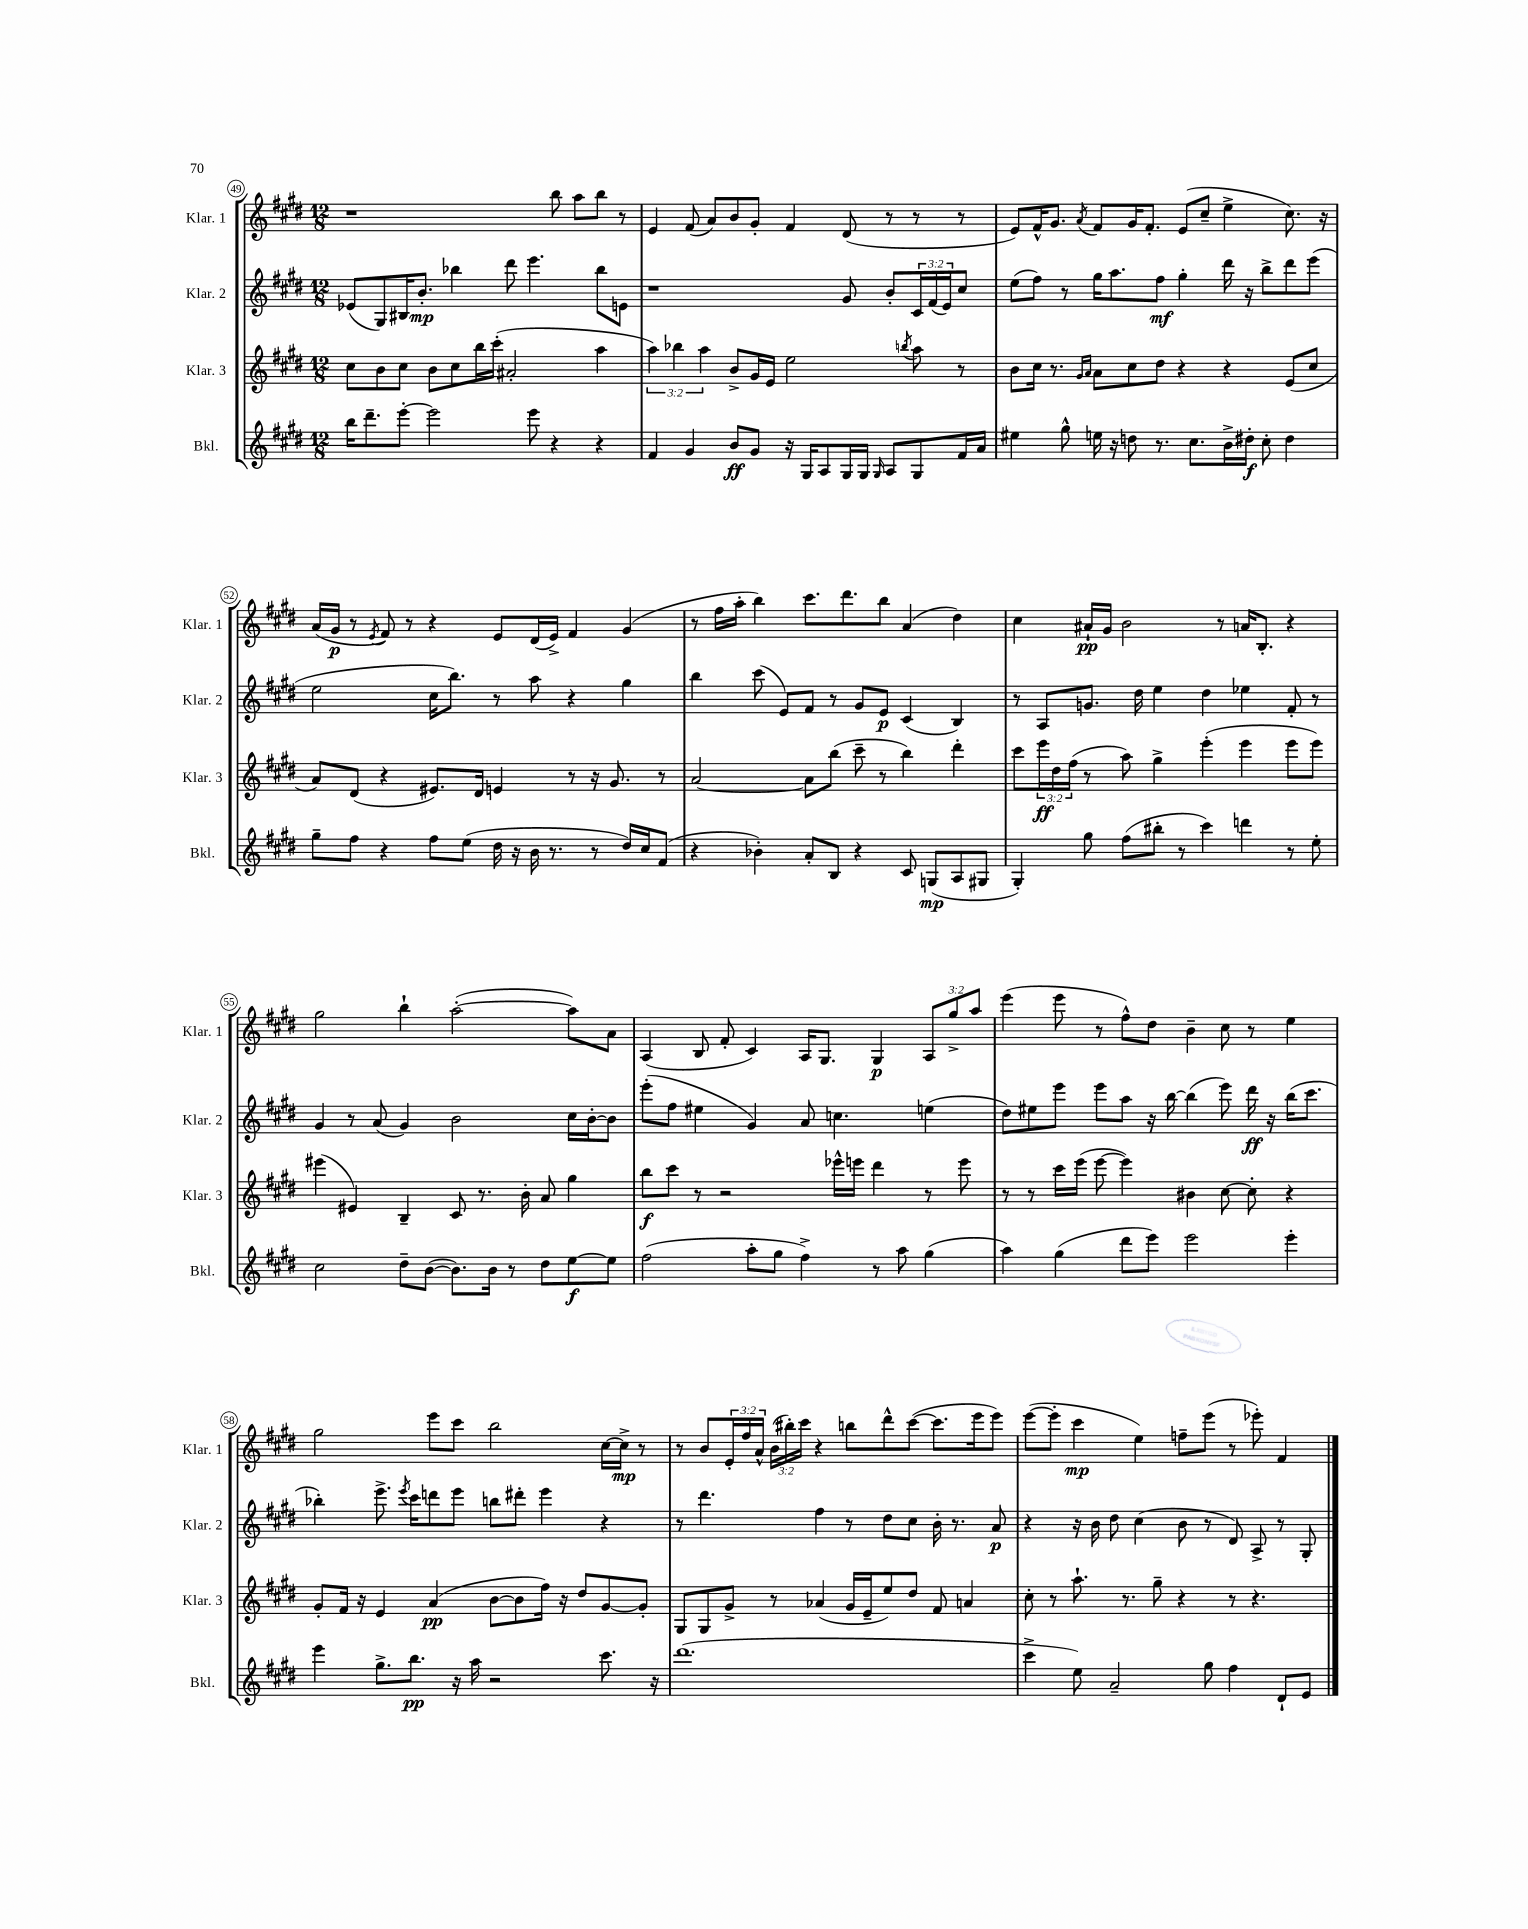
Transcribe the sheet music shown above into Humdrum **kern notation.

**kern	**kern	**kern	**kern
*staff4	*staff3	*staff2	*staff1
*clefG2	*clefG2	*clefG2	*clefG2
*k[f#c#g#d#]	*k[f#c#g#d#]	*k[f#c#g#d#]	*k[f#c#g#d#]
*M12/8	*M12/8	*M12/8	*M12/8
16bb	8cc#	(8e-	1r
8.ddd#~	.	.	.
.	8b	8G#)	.
[8eee'	8cc#	16B#	.
.	.	8.b'	.
2eee]	8b	.	.
.	8cc#	4bb-	.
.	16bb	.	.
.	(16ccc#'	.	.
.	2a#'	8ddd#	.
8eee	.	4.eee	.
4r	.	.	8bb
.	.	.	8aa
4r	4aa	8bb-	8bb
.	.	8e	8r
=	=	=	=
4f#	6aa)	1r	4e
.	6bb-	.	.
4g#	.	.	(8f#
.	6aa	.	.
.	.	.	8a)
8b	8b^	.	8b
8g#	16g#	.	8g#'
.	16e	.	.
16r	2ee	.	4f#
16G#	.	.	.
8A	.	.	.
16G#	.	8g#	(8d#
16G#	.	.	.
16qqG#	.	.	.
8A	.	8b'	8r
.	8qbb	.	.
8G#	8aa	24c#	8r
.	.	(24f#	.
.	.	24e)	.
16f#	8r	8cc#	8r
16a	.	.	.
=	=	=	=
4ee#	8b	(8ee	8e)
.	16cc#	8ff#)	16f#^^
.	8.r	.	8.g#
8gg#^^	.	8r	.
.	16qqg#	.	.
.	16qqa	.	8qa
16ee	8a	16gg#	8f#
16r	.	8.aa	.
8dd	8cc#	.	16g#
.	.	.	8.f#'
8.r	8dd#	8ff#	.
.	4r	4gg#'	(8e
8.cc#	.	.	.
.	.	.	8cc#~
16b^	4r	16ddd#	4ee^
16dd#'	.	16r	.
8cc#'	.	8bb^	.
4dd#	(8e	8ddd#	8.cc#)
.	8cc#	(8eee	.
.	.	.	16r
=	=	=	=
8gg#~	8a)	2ee	(16a
.	.	.	16g#
8ff#	(8d#	.	8r
.	.	.	8qe
4r	4r	.	8f#)
.	.	.	8r
8ff#	8.e#)	16cc#	4r
.	.	8.bb)	.
(8ee	.	.	.
.	16d#	.	.
16dd#	4e	8r	8e
16r	.	.	.
16b	.	8aa	(16d#
8.r	.	.	16e^)
.	8r	4r	4f#
8r	16r	.	.
.	8.g#	.	.
16dd#)	.	4gg#	(4g#
16cc#	.	.	.
(8f#	8r	.	.
=	=	=	=
4r	[2a	4bb	8r
.	.	.	16ff#
.	.	.	16aa'
4b-')	.	(8ccc#	4bb)
.	.	8e)	.
8a'	8a]	8f#	8.ccc#
8B	(8bb	8r	.
.	.	.	8.ddd#
4r	8ccc#~	8g#	.
.	8r	8e	8bb
8c#	4bb)	(4c#	(4a
(8G	.	.	.
8A	4ddd#'	4B)	4dd#)
8G#	.	.	.
=	=	=	=
4G#')	8ccc#	8r	4cc#
.	24eee	8A	.
.	24dd#	.	.
.	(24ff#	.	.
8gg#	8r	8.g	16a#`
.	.	.	16g#
(8ff#	8aa)	.	2b
.	.	16dd#	.
8bb#'	4gg#^	4ee	.
8r	.	.	.
4ccc#)	(4eee'	4dd#	.
.	.	.	8r
4ddd	4eee	4ee-	16a
.	.	.	8.B'
8r	8eee	8f#'	4r
8ee'	8eee)	8r	.
=	=	=	=
2cc#	(4eee#	4g#	2gg#
.	4e#)	8r	.
.	.	(8a	.
8dd#~	4B~	4g#)	4bb`
([8b	.	.	.
8.b])	8c#	2b	([2aa'
.	8.r	.	.
16b	.	.	.
8r	.	.	.
.	16b'	.	.
8dd#	8a	.	.
[8ee	4gg#	16cc#	8aa])
.	.	[16b'	.
8ee]	.	8b]	8a
=	=	=	=
(2ff#	8bb	(8eee'	(4A
.	8ccc#	8ff#	.
.	8r	4ee#	8B
.	2r	.	8f#'
8aa'	.	4g#)	4c#)
8gg#	.	.	.
4ff#^)	.	8a	16A
.	.	.	8.G#
.	16eee-^^	4.cc	.
.	16eee	.	.
8r	4ddd#	.	4G#
8aa	.	.	.
(4gg#	8r	(4ee	12A
.	.	.	12gg#^
.	8eee	.	.
.	.	.	12aa
=	=	=	=
4aa)	8r	8dd#)	(4eee
.	8r	8ee#	.
(4gg#	16ccc#	8eee	8eee
.	(16eee	.	.
.	[8eee	8eee	8r
8ddd#	4eee])	8aa	8ff#^^)
8eee)	.	16r	8dd#
.	.	[16bb	.
2eee	4b#	(4bb]	4b~
.	[8cc#	8eee)	8cc#
.	8cc#']	16ddd#	8r
.	.	16r	.
4eee'	4r	(16bb	4ee
.	.	8.ccc#	.
=	=	=	=
4eee	8g#'	4bb-')	2gg#
.	16f#	.	.
.	16r	.	.
8.gg#^	4e	8.eee^	.
.	.	8qeee	.
8.bb	.	16ccc#	.
.	(4a	8ddd	8eee
16r	.	8eee	8ccc#
16aa	.	.	.
2r	[8b	8bb	2bb
.	8b]	8ddd#'	.
.	16ff#)	4eee	.
.	16r	.	.
.	8dd#	.	.
8.ccc#	[8g#	4r	[16cc#
.	.	.	16cc#^]
.	8g#']	.	8r
16r	.	.	.
=	=	=	=
(1.ddd#	8G#	8r	8r
.	8G#	4.ddd#	8b
.	8g#^	.	24e'
.	.	.	24ff#
.	.	.	24a^^
.	8r	.	(24b
.	.	.	24bb#')
.	.	.	24ccc#
.	(4a-	4ff#	4r
.	16g#	8r	8bb
.	16e~	.	.
.	8ee)	8dd#	8ddd#^^
.	8dd#	8cc#	([8ccc#
.	8f#	16b'	8.ccc#]
.	.	8.r	.
.	4a	.	.
.	.	.	16eee
.	.	8a	8eee)
=	=	=	=
4ccc#^	8cc#'	4r	([8eee
.	8r	.	8eee']
8ee)	8.aa`	16r	4ccc#
.	.	16b	.
2a~	.	8dd#	.
.	8.r	.	.
.	.	(4cc#	4ee)
.	8gg#~	.	.
.	4r	8b	8ff~
8gg#	.	8r	(8eee
4ff#	8r	8d#)	8r
.	4.r	8A^	8eee-')
8d#`	.	8r	4f#
8e	.	8G#'	.
==	==	==	==
*-	*-	*-	*-
